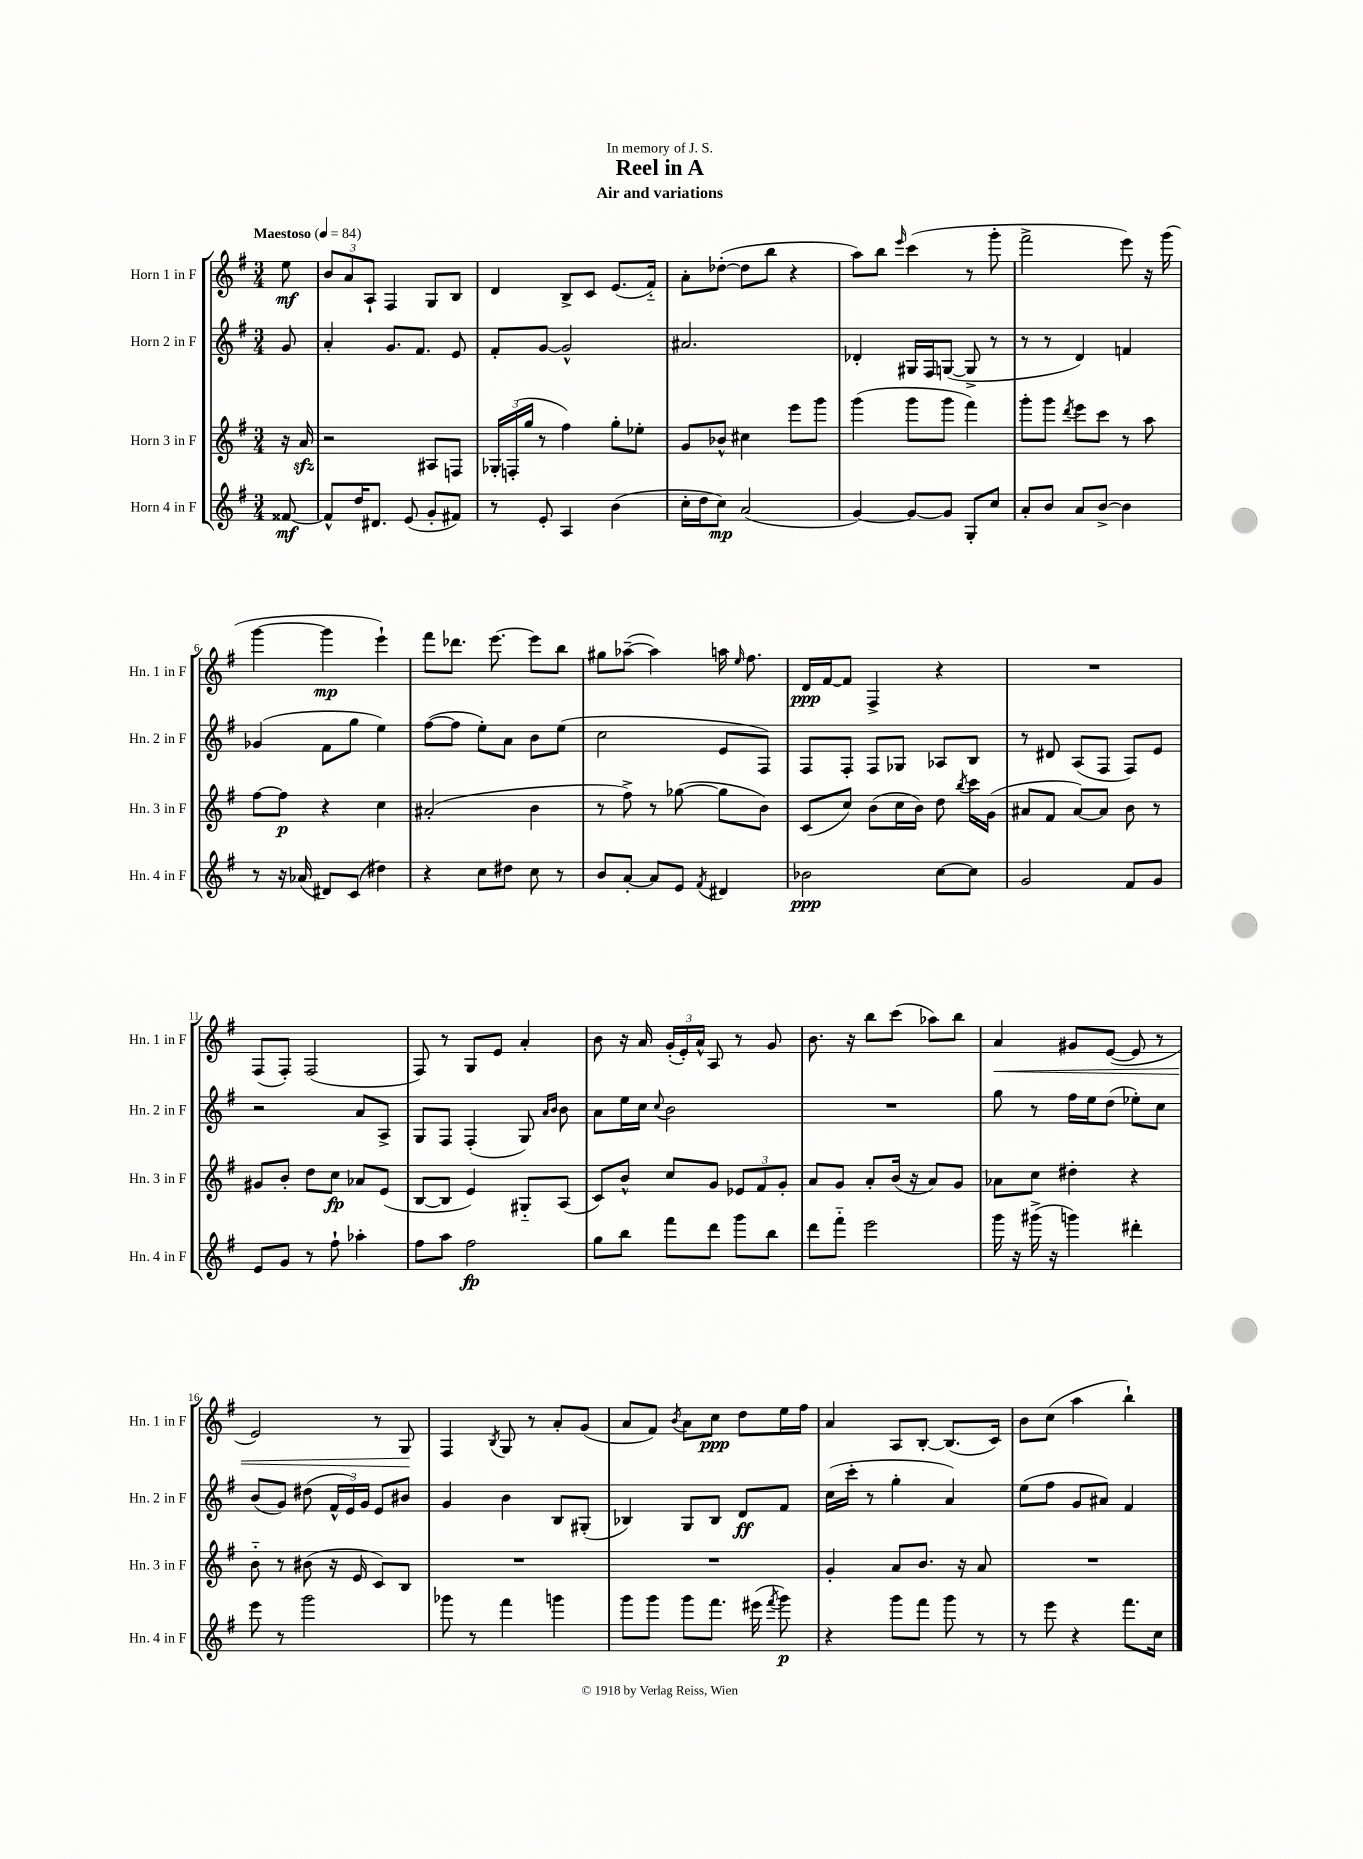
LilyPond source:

\header { title = "Reel in A" subtitle = "Air and variations" dedication = "In memory of J. S." }
<<
\new StaffGroup <<
\new Staff = "s0" \with { instrumentName = "Horn 1 in F" shortInstrumentName = "Hn. 1 in F" } {
    \clef treble \key g \major \numericTimeSignature \time 3/4 \partial 8 \tempo "Maestoso" 4 = 84
    \autoBeamOff e''8\mf |
    \tuplet 3/2 { b'8[ a'8 a8]-! } fis4 g8[ b8] |
    d'4 b8[-> c'8] e'8.[( fis'16]-_) |
    a'8[-. des''8]~-.( des''8[ b''8] r4 |
    a''8[) b''8] \grace { e'''16 } c'''4( r8 g'''8-. |
    fis'''2-> e'''8) r16 g'''16( |
    g'''4~ g'''4\mp e'''4-!) |
    fis'''8[ des'''8.] e'''8.~ e'''8[ b''8] |
    gis''8[ aes''8]~--( aes''4) a''16 \grace { e''16 } fis''8. |
    d'16[\ppp fis'16~ fis'8] fis4-> r4 |
    R2. |
    fis8[( fis8]-.) fis2( |
    fis8) r8 g8[ e'8] a'4-. |
    b'8 r16 a'16 \tuplet 3/2 { g'16[-.( e'16-.) a'16]-^ } a8 r8 g'8 |
    b'8. r16 b''8[ c'''8]( aes''8[) b''8] |
    a'4\< gis'8[ e'8]~( e'8 r8 |
    e'2) r8 g8\! |
    fis4 \acciaccatura { b8 } g8 r8 a'8[-. g'8]( |
    a'8[ fis'8]) \acciaccatura { b'8 } a'8[ c''8]\ppp d''8[ e''16 fis''16] |
    a'4 a8[ b8]~-. b8.[( c'16]) |
    b'8[ c''8]( a''4 b''4-!) \bar "|." |
}
\new Staff = "s1" \with { instrumentName = "Horn 2 in F" shortInstrumentName = "Hn. 2 in F" } {
    \clef treble \key g \major \numericTimeSignature \time 3/4 \partial 8
    \autoBeamOff g'8 |
    a'4-. g'8.[ fis'8.] e'8 |
    fis'8[-. g'8]~ g'2-^ |
    ais'2. |
    des'4-. gis16[ fis16 g8]~( g8-> r8 |
    r8 r8 d'4) f'4 |
    ges'4( fis'8[ g''8] e''4) |
    fis''8[~( fis''8] e''8[-.) a'8] b'8[ e''8]( |
    c''2 e'8[ fis8]) |
    fis8[ fis8]-. fis8[ ges8] aes8[ b8] |
    r8 dis'8 a8[( fis8] fis8[) e'8] |
    r2 a'8[ a8]-> |
    g8[ fis8] fis4-.( g8) \grace { a'16[ b'16] } b'8 |
    a'8[ e''16 c''16] \appoggiatura { c''8 } b'2 |
    R2. |
    g''8 r8 fis''16[ e''16 d''8]( ees''8[-.) c''8] |
    b'8[( g'8]) dis''8( \tuplet 3/2 { fis'16[-^ e'16) g'16] } e'8[ bis'8] |
    g'4 b'4 b8[ gis8]-.( |
    bes4) g8[ bes8] d'8[\ff fis'8] |
    c''16[( c'''16]-. r8 g''4-. a'4) |
    e''8[( fis''8] g'8[ ais'8]) fis'4 \bar "|." |
}
\new Staff = "s2" \with { instrumentName = "Horn 3 in F" shortInstrumentName = "Hn. 3 in F" } {
    \clef treble \key g \major \numericTimeSignature \time 3/4 \partial 8
    \autoBeamOff r16 a'16\sfz |
    r2 ais8[ f8] |
    \tuplet 3/2 { ges16[-. f16-.( g''16] } r8 fis''4) g''8[-. ees''8]-. |
    g'8[ bes'8]-^ cis''4 e'''8[ g'''8] |
    g'''4( g'''8[ g'''8] fis'''4) |
    g'''8[-. g'''8] \acciaccatura { d'''8 } e'''8[ c'''8] r8 a''8 |
    fis''8[~ fis''8]\p r4 c''4 |
    ais'2-.( b'4 |
    r8 fis''8->) r8 ges''8~( ges''8[ b'8]) |
    c'8[( c''8]) b'8[( c''16 b'16]) d''8 \acciaccatura { b''8 } c'''16[ g'16]( |
    ais'8[ fis'8] ais'8[~) ais'8] b'8 r8 |
    gis'8[ b'8]-. d''8[ c''8]\fp aes'8[ e'8]( |
    b8[~ b8] e'4) gis8[-_ a8]( |
    c'8[) b'8]-^ c''8[ g'8] \tuplet 3/2 { ees'8[ fis'8 g'8]-. } |
    a'8[ g'8] a'8[-. b'16]( r16 a'8[) g'8] |
    aes'8[ c''8] dis''4-. r4 |
    b'8-_ r8 bis'8( r16 e'16 c'8[) b8] |
    R2. |
    R2. |
    g'4-. a'8[ b'8.] r16 a'8 |
    R2. \bar "|." |
}
\new Staff = "s3" \with { instrumentName = "Horn 4 in F" shortInstrumentName = "Hn. 4 in F" } {
    \clef treble \key g \major \numericTimeSignature \time 3/4 \partial 8
    \autoBeamOff fisis'8~\mf |
    fisis'8[-^ d''16 dis'8.] e'8( g'8[-. fis'8]) |
    r8 e'8-. a4 b'4( |
    c''16[-. d''16 c''8]\mp) a'2( |
    g'4~) g'8[~ g'8] g8[-. c''8] |
    a'8[-. b'8] a'8[ b'8]~-> b'4 |
    r8 r16 aes'16( dis'8[) c'8]( dis''4) |
    r4 c''8[ dis''8] c''8 r8 |
    b'8[ a'8]~-. a'8[ e'8] \acciaccatura { fis'8 } dis'4 |
    bes'2\ppp c''8[~ c''8] |
    g'2 fis'8[ g'8] |
    e'8[ g'8] r8 fis''8-! aes''4-. |
    fis''8[ a''8] fis''2\fp |
    g''8[ b''8] fis'''8[ d'''8] g'''8[ b''8] |
    d'''8[ fis'''8]-_ e'''2 |
    g'''16 r16 gis'''16->( r16 g'''4) dis'''4-. |
    e'''8 r8 g'''2 |
    ges'''8 r8 fis'''4 g'''4 |
    g'''8[ g'''8] g'''8[ fis'''8.] eis'''16( \acciaccatura { fis'''8 } g'''8\p) |
    r4 g'''8[ fis'''8] g'''8 r8 |
    r8 e'''8 r4 fis'''8.[ c''16] \bar "|." |
}
>>
>>
